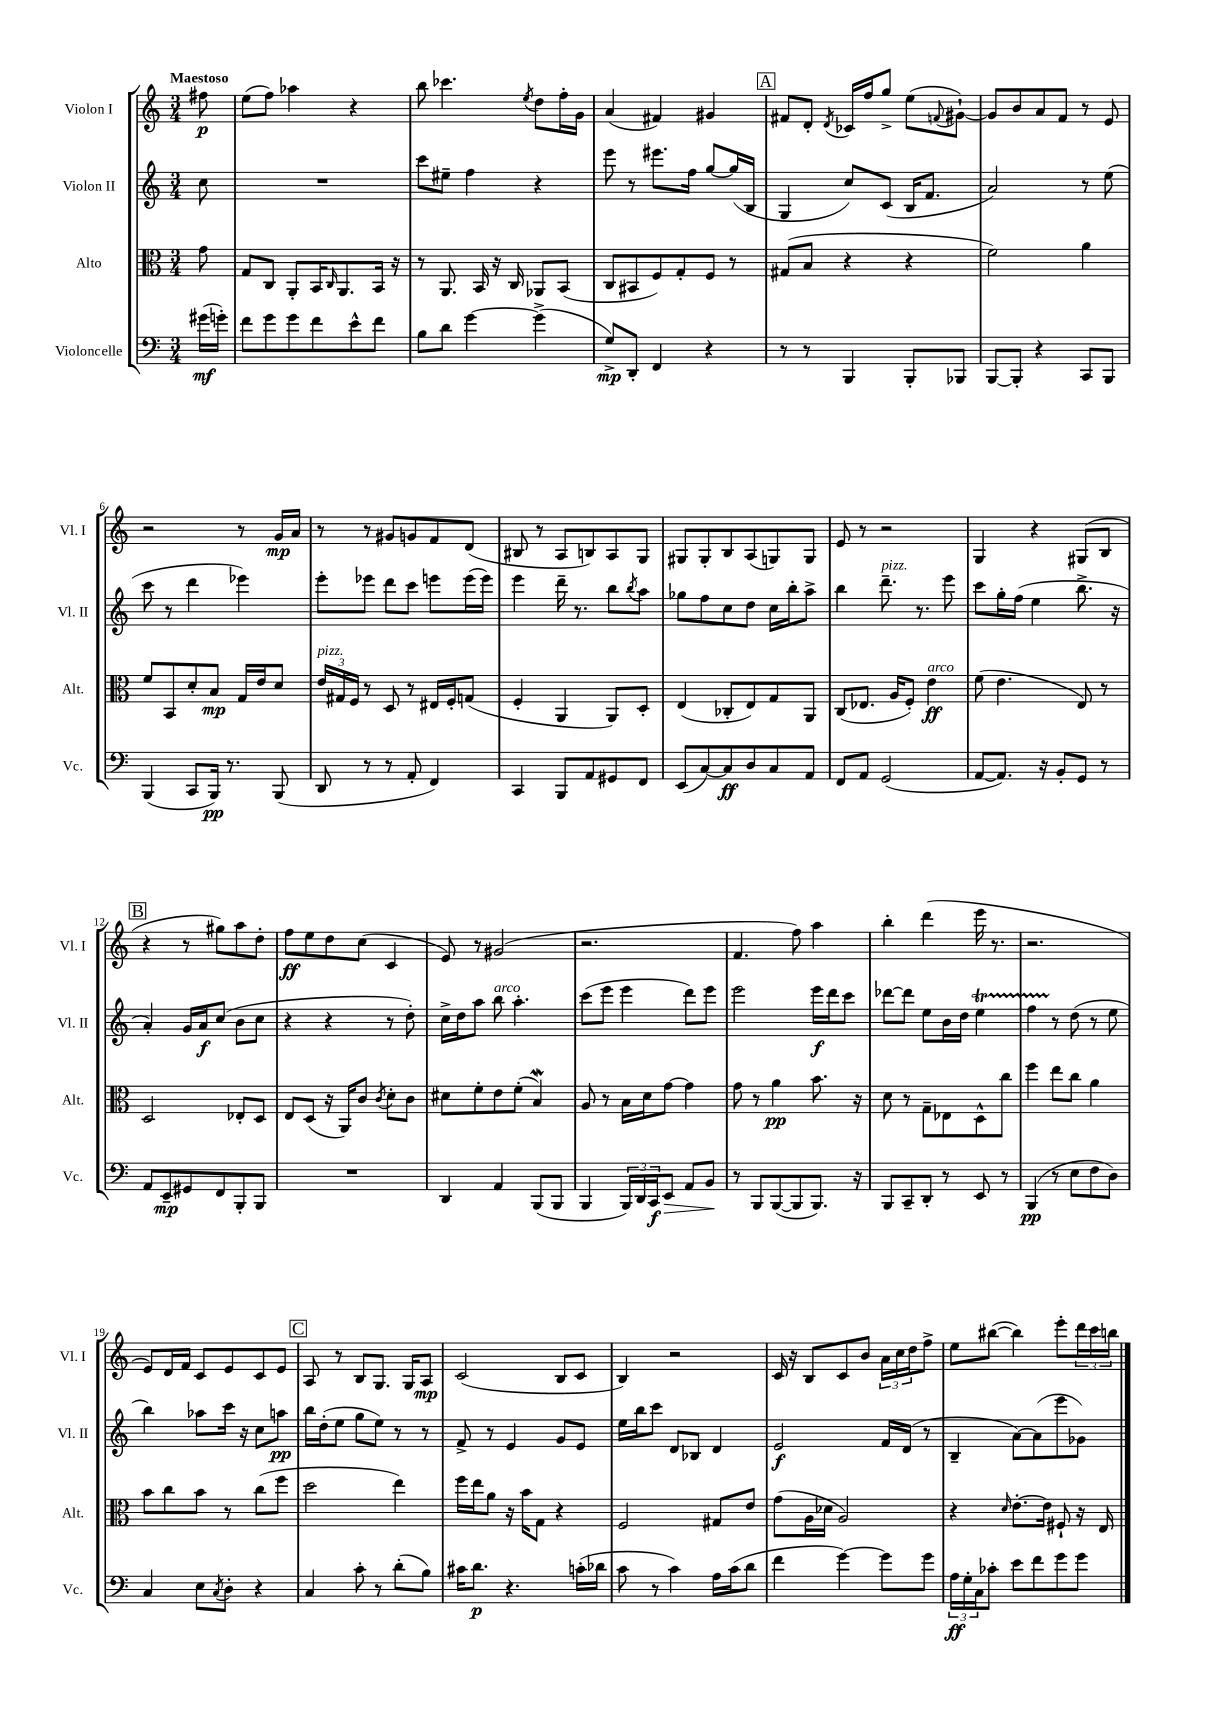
<<
\new StaffGroup <<
\new Staff = "s0" \with { instrumentName = "Violon I" shortInstrumentName = "Vl. I" } {
    \clef treble \key c \major \numericTimeSignature \time 3/4 \partial 8 \tempo "Maestoso"
    fis''8\p |
    e''8( f''8) aes''4 r4 |
    b''8 ces'''4. \acciaccatura { e''8 } d''8 f''16-. g'16 |
    a'4( fis'4) gis'4 |
    \mark \markup { \box "A" } fis'8 d'8-. \acciaccatura { d'8 } ces'16 f''16 g''8-> e''8( \appoggiatura { f'8 } gis'8~-!) |
    gis'8 b'8 a'8 f'8 r8 e'8 |
    r2 r8 g'16\mp a'16 |
    r8 r8 gis'8 g'8 f'8 d'8( |
    bis8 r8 a8 b8) a8 g8 |
    gis8 gis8-. b8 a8( g8) g8 |
    e'8 r8 r2 |
    g4 r4 gis8( b8 |
    \mark \markup { \box "B" } r4 r8 gis''8) a''8 d''8-. |
    f''8\ff e''8 d''8 c''8( c'4 |
    e'8) r8 gis'2( |
    r2. |
    f'4. f''8) a''4 |
    b''4-. d'''4( e'''16 r8. |
    r2. |
    e'8) d'16 f'16 c'8 e'8 c'8 e'8 |
    \mark \markup { \box "C" } a8 r8 b8 g8. g16 a8\mp |
    c'2( b8 c'8 |
    b4) r2 |
    c'16 r16 b8 c'8 b'8 \tuplet 3/2 { a'16 c''16 d''16 } f''8-> |
    e''8 bis''8~( bis''4) e'''8-. \tuplet 3/2 { d'''16 c'''16 b''16 } \bar "|." |
}
\new Staff = "s1" \with { instrumentName = "Violon II" shortInstrumentName = "Vl. II" } {
    \clef treble \key c \major \numericTimeSignature \time 3/4 \partial 8
    c''8 |
    R2. |
    c'''8 eis''8-- f''4 r4 |
    e'''8 r8 eis'''8. f''16 g''8~ g''16( b16 |
    \mark \markup { \box "A" } g4 c''8) c'8( b16 f'8. |
    a'2) r8 e''8( |
    c'''8 r8 d'''4 ees'''4) |
    e'''8-. ees'''8 d'''8 c'''8 e'''8 e'''16( e'''16) |
    e'''4 d'''16-- r8. b''8 \acciaccatura { b''8 } a''8 |
    ges''8 f''8 c''8 d''8 c''16 b''16-. a''8-> |
    b''4 d'''8.--^\markup { \italic "pizz." } r8. e'''8 |
    c'''8 g''16-. f''16( e''4 b''8.-> r16 |
    \mark \markup { \box "B" } a'4-.) g'16 a'16\f c''8( b'8 c''8 |
    r4 r4 r8 d''8-.) |
    c''16-> d''16 a''8 b''8^\markup { \italic "arco" } a''4.-. |
    c'''8( e'''8 e'''4 d'''8) e'''8 |
    e'''2 e'''16\f d'''16 c'''8 |
    des'''8~ des'''8 e''8 b'16 d''16 e''4\startTrillSpan |
    f''4 r8\stopTrillSpan d''8( r8 e''8 |
    b''4) aes''8 c'''16 r16 c''8 a''8\pp |
    \mark \markup { \box "C" } b''16 d''16-.( e''8 g''8 e''8) r8 r8 |
    f'8-> r8 e'4 g'8 e'8 |
    e''16 b''16 c'''8 d'8 bes8 d'4 |
    e'2\f f'16 d'16( r8 |
    b4-- a'8~) a'8( e'''8 ges'8) \bar "|." |
}
\new Staff = "s2" \with { instrumentName = "Alto" shortInstrumentName = "Alt." } {
    \clef alto \key c \major \numericTimeSignature \time 3/4 \partial 8
    g'8 |
    g8 c8 a,8-. b,16 \grace { c16 } a,8. b,16 r16 |
    r8 a,8. b,16 r16 c16 aes,8 b,8( |
    c8 bis,8 f8) g8-. f8 r8 |
    \mark \markup { \box "A" } gis8( b8 r4 r4 |
    f'2) a'4 |
    f'8 b,8 d'8-. b8\mp g16 e'16 d'8 |
    \tuplet 3/2 { e'16^\markup { \italic "pizz." } gis16 f16 } r8 d8 r8 eis16 f16-. g8( |
    f4-. a,4 a,8) d8-. |
    e4( ces8-. e8) g8 a,8 |
    c8( ees8. a16 f8-.) e'4\ff^\markup { \italic "arco" } |
    f'8( e'4. e8) r8 |
    \mark \markup { \box "B" } d2 ees8-. d8 |
    e8 d8( r16 a,16) c'8 \acciaccatura { c'8 } d'8-. c'8 |
    dis'8 f'8-. e'8 f'8-.( b4\mordent) |
    a8 r8 b16 d'16 g'8~ g'4 |
    g'8 r8 a'4\pp b'8. r16 |
    d'8 r8 g8-- ees8 d8-^ c''8 |
    f''4 e''8 c''8 a'4 |
    b'8 c''8 b'8 r8 c''8( f''8 |
    \mark \markup { \box "C" } d''2 e''4) |
    f''16 e''16 a'8 r16 b'16 g8 r4 |
    f2 gis8 e'8 |
    g'8( a16 des'16 a2) |
    r4 \grace { d'16 } e'8.~-. e'16 fis8-! r16 e16 \bar "|." |
}
\new Staff = "s3" \with { instrumentName = "Violoncelle" shortInstrumentName = "Vc." } {
    \clef bass \key c \major \numericTimeSignature \time 3/4 \partial 8
    gis'16\mf( g'16-.) |
    f'8 g'8 g'8 f'8 e'8-^ f'8 |
    b8 d'8 g'4~ g'4->( |
    g8->\mp) d,8-. f,4 r4 |
    \mark \markup { \box "A" } r8 r8 b,,4 b,,8-. bes,,8 |
    b,,8~ b,,8-. r4 c,8 b,,8 |
    b,,4( c,8 b,,16\pp) r8. b,,8( |
    d,8 r8 r8 a,8-. f,4) |
    c,4 b,,8 a,8 gis,8 f,8 |
    e,8( c8~) c8\ff d8 c8 a,8 |
    f,8 a,8 g,2( |
    a,8~ a,8.) r16 b,8-. g,8 r8 |
    \mark \markup { \box "B" } a,8 e,8--\mp gis,8 f,8 b,,8-. b,,8 |
    R2. |
    d,4 a,4 b,,8( b,,8 |
    b,,4 \tuplet 3/2 { b,,16) d,16 c,16\f } e,8\> a,8 b,8\! |
    r8 b,,8 b,,8~( b,,8 b,,8.) r16 |
    b,,8 c,8-- d,8-. r8 e,8 r8 |
    b,,4\pp( r8 e8 f8 d8) |
    c4 e8 \acciaccatura { c8 } d8-. r4 |
    \mark \markup { \box "C" } c4 c'8-. r8 d'8-.( b8) |
    cis'16 d'8.\p r4. c'16-.( des'16 |
    c'8 r8 c'4) a16 c'16( d'8 |
    f'4 g'4~) g'8 g'8 |
    \tuplet 3/2 { a16\ff g16-. c16 } ces'8-. e'8 f'8 g'8 g'8 \bar "|." |
}
>>
>>
